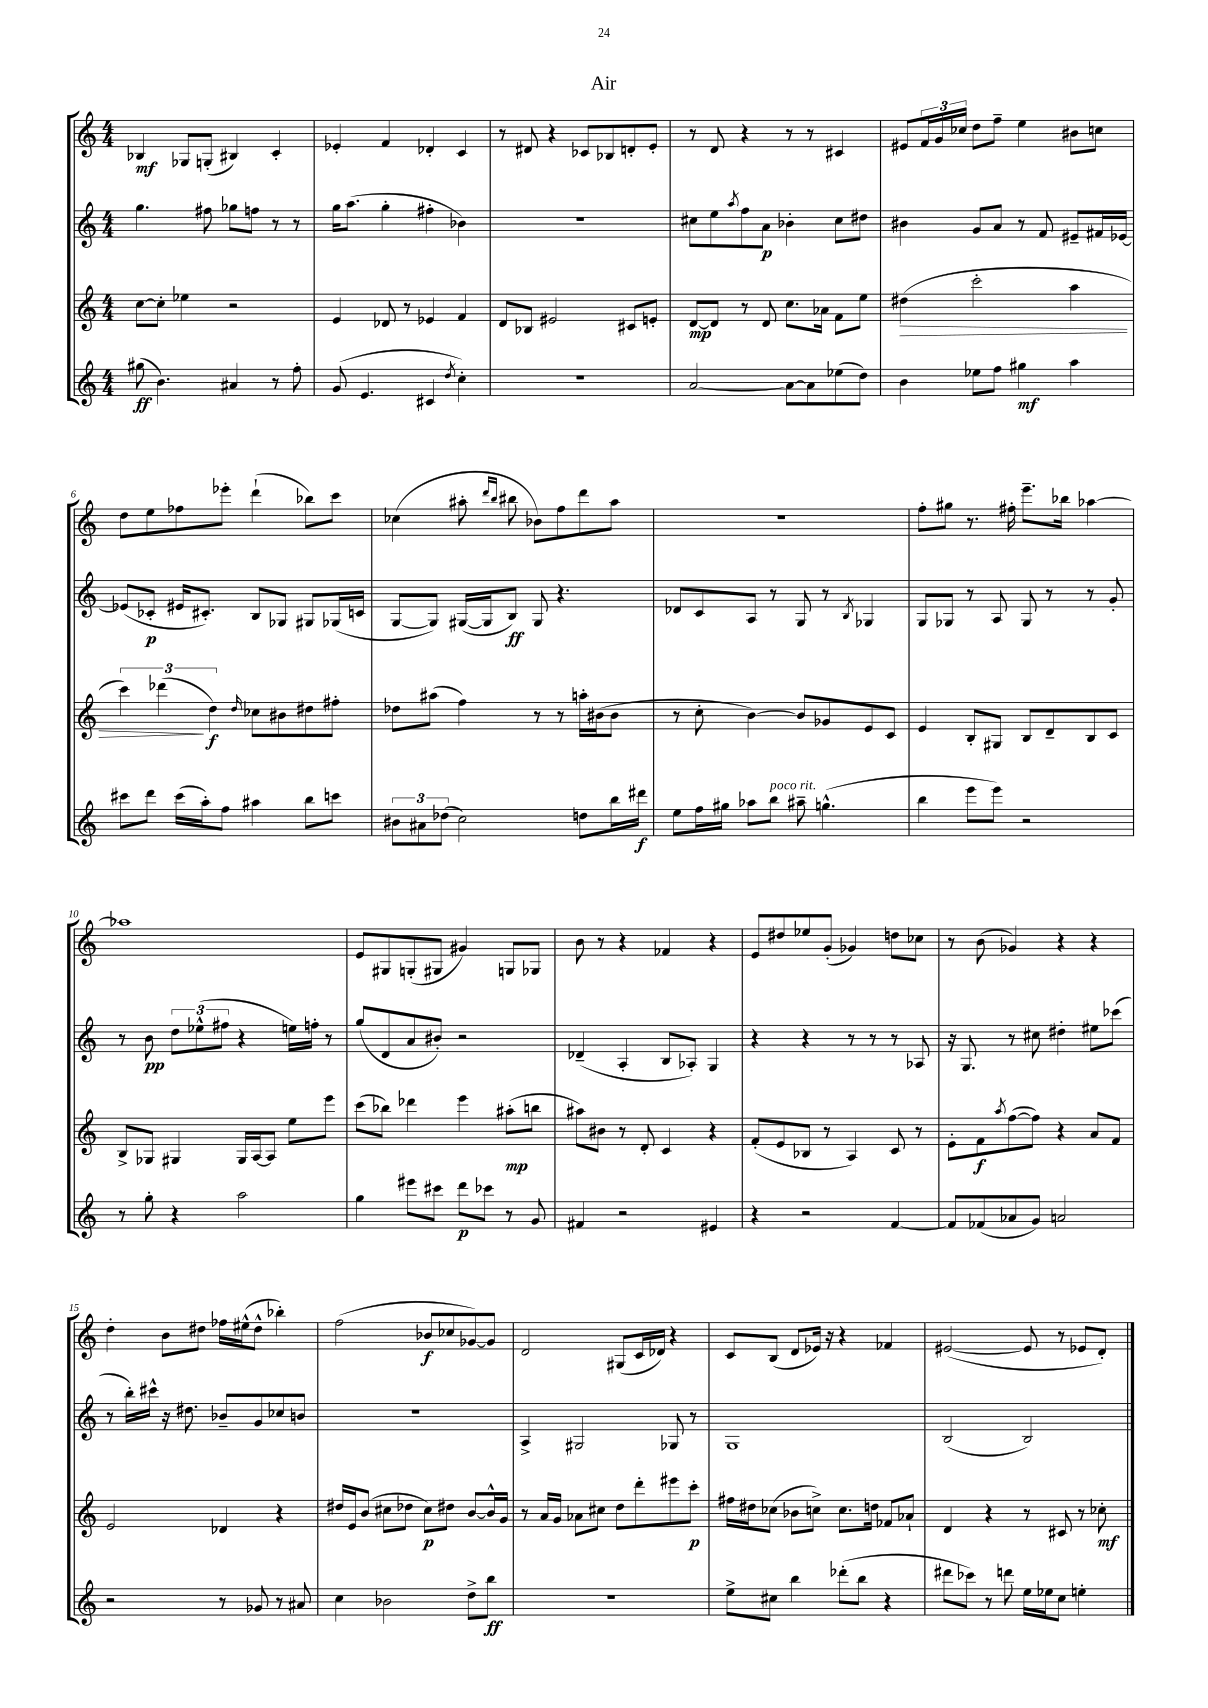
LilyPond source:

\header { title = "Air" }
<<
\new StaffGroup <<
\new Staff = "s0" {
    \clef treble \key c \major \numericTimeSignature \time 4/4
    bes4\mf ges8 g8-.( bis4) c'4-. |
    ees'4-. f'4 des'4-. c'4 |
    r8 dis'8 r4 ces'8 bes8 d'8-. e'8-. |
    r8 d'8 r4 r8 r8 cis'4 |
    eis'8 \tuplet 3/2 { f'16 g'16 ces''16 } d''8 f''8-- e''4 bis'8 c''8 |
    d''8 e''8 fes''8 ees'''8-. d'''4-!( bes''8) c'''8 |
    ces''4( ais''8-. \grace { d'''16 b''16 } bis''8 bes'8) f''8 d'''8 ais''8 |
    R1 |
    f''8-. gis''8 r8. fis''16-. e'''8.-- bes''16 aes''4~ |
    aes''1 |
    e'8 gis8 g8-.( gis8 gis'4) g8 ges8 |
    b'8 r8 r4 fes'4 r4 |
    e'8 dis''8 ees''8 g'8-.( ges'4) d''8 ces''8 |
    r8 b'8( ges'4) r4 r4 |
    d''4-. b'8 dis''8 fes''16 eis''16-^( dis''8-^ bes''4-.) |
    f''2( bes'8\f ces''8 ges'8~) ges'8 |
    d'2 gis8( c'16 des'16) r4 |
    c'8 b8( d'8 ees'16) r16 r4 fes'4 |
    eis'2~( eis'8 r8 ees'8 d'8-.) \bar "|." |
}
\new Staff = "s1" {
    \clef treble \key c \major \numericTimeSignature \time 4/4
    g''4. fis''8 ges''8 f''8 r8 r8 |
    g''16 a''8.( g''4-. fis''4-. bes'4) |
    R1 |
    cis''8 e''8 \acciaccatura { a''8 } f''8 a'8\p bes'4-. cis''8 dis''8 |
    bis'4 g'8 a'8 r8 f'8 eis'8-- fis'16 ees'16~ |
    ees'8( ces'8-.\p eis'16 cis'8.-.) b8 ges8 gis8 ges16( c'16 |
    g8~ g8) gis16~( gis16 b8\ff) gis8 r4. |
    des'8 c'8 a8 r8 g8 r8 \acciaccatura { b8 } ges4 |
    g8 ges8 r8 a8 ges8 r8 r8 g'8-. |
    r8 b'8\pp \tuplet 3/2 { d''8 ees''8-^( fis''8 } r4 e''16) f''16-. r8 |
    g''8( d'8 a'8 bis'8-.) r2 |
    des'4--( a4-. b8 aes8-.) g4 |
    r4 r4 r8 r8 r8 aes8 |
    r16 g8. r8 cis''8 dis''4-. eis''8 ces'''8( |
    r8 b''16-.) cis'''16-^ r16 dis''8. bes'8-- g'8 ces''8 b'8 |
    R1 |
    a4-> gis2 ges8 r8 |
    g1 |
    b2( b2) \bar "|." |
}
\new Staff = "s2" {
    \clef treble \key c \major \numericTimeSignature \time 4/4
    c''8~ c''8-. ees''4 r2 |
    e'4 des'8 r8 ees'4 f'4 |
    d'8 bes8 eis'2 cis'8 e'8-. |
    d'8~\mp d'8 r8 d'8 c''8. aes'16 f'8 e''8 |
    dis''4\>( c'''2-. a''4 |
    \tuplet 3/2 { c'''4) des'''4\!( d''4\f) } \grace { d''16 } ces''8 bis'8 dis''8 fis''8-. |
    des''8 ais''8( f''4) r8 r8 a''16-. bis'16( bis'8 |
    r8 c''8-. b'4~) b'8 ges'8 e'8 c'8 |
    e'4 b8-. gis8 b8 d'8-- b8 c'8 |
    b8-> ges8 gis4 gis16 a16~ a8 e''8 e'''8 |
    c'''8( bes''8) des'''4 e'''4 ais''8-.\mp( b''8 |
    ais''8) bis'8 r8 d'8-. c'4 r4 |
    f'8-.( e'8 bes8 r8 a4) c'8 r8 |
    e'8-. f'8\f \acciaccatura { a''8 } f''8~( f''8) r4 a'8 f'8 |
    e'2 des'4 r4 |
    dis''16 e'16 b'8( cis''8 des''8 cis''8\p) dis''8 b'8~ b'16-^ g'16 |
    r8 a'16 g'16 aes'8 cis''8 d''8 d'''8-. eis'''8 c'''8-.\p |
    fis''16 dis''16 ces''8( bes'8 c''8->) c''8. d''16 fes'8 aes'8-! |
    d'4 r4 r8 cis'8 r8 ces''8-.\mf \bar "|." |
}
\new Staff = "s3" {
    \clef treble \key c \major \numericTimeSignature \time 4/4
    gis''8\ff( b'4.) ais'4 r8 f''8-. |
    g'8( e'4. cis'4 \acciaccatura { d''8 } c''4-.) |
    R1 |
    a'2~ a'8~ a'8 ees''8( d''8) |
    b'4 ees''8 f''8 gis''4\mf a''4 |
    cis'''8 d'''8 cis'''16( a''16-.) f''8 ais''4 b''8 c'''8 |
    \tuplet 3/2 { bis'8 ais'8 des''8( } c''2) d''8 b''16 dis'''16\f |
    e''8 f''16 gis''16 aes''8 b''8^\markup { \italic "poco rit." } ais''8-- g''4.-^( |
    b''4 e'''8 e'''8) r2 |
    r8 g''8-. r4 a''2 |
    g''4 eis'''8 cis'''8 d'''8\p ces'''8 r8 g'8 |
    fis'4 r2 eis'4 |
    r4 r2 f'4~ |
    f'8 fes'8( aes'8 g'8) a'2 |
    r2 r8 ges'8 r8 ais'8 |
    c''4 bes'2 d''8-> b''8\ff |
    R1 |
    e''8-> cis''8 b''4 des'''8-.( b''8 r4 |
    dis'''8 ces'''8) r8 d'''8 e''16 ees''16 c''8 e''4-. \bar "|." |
}
>>
>>
